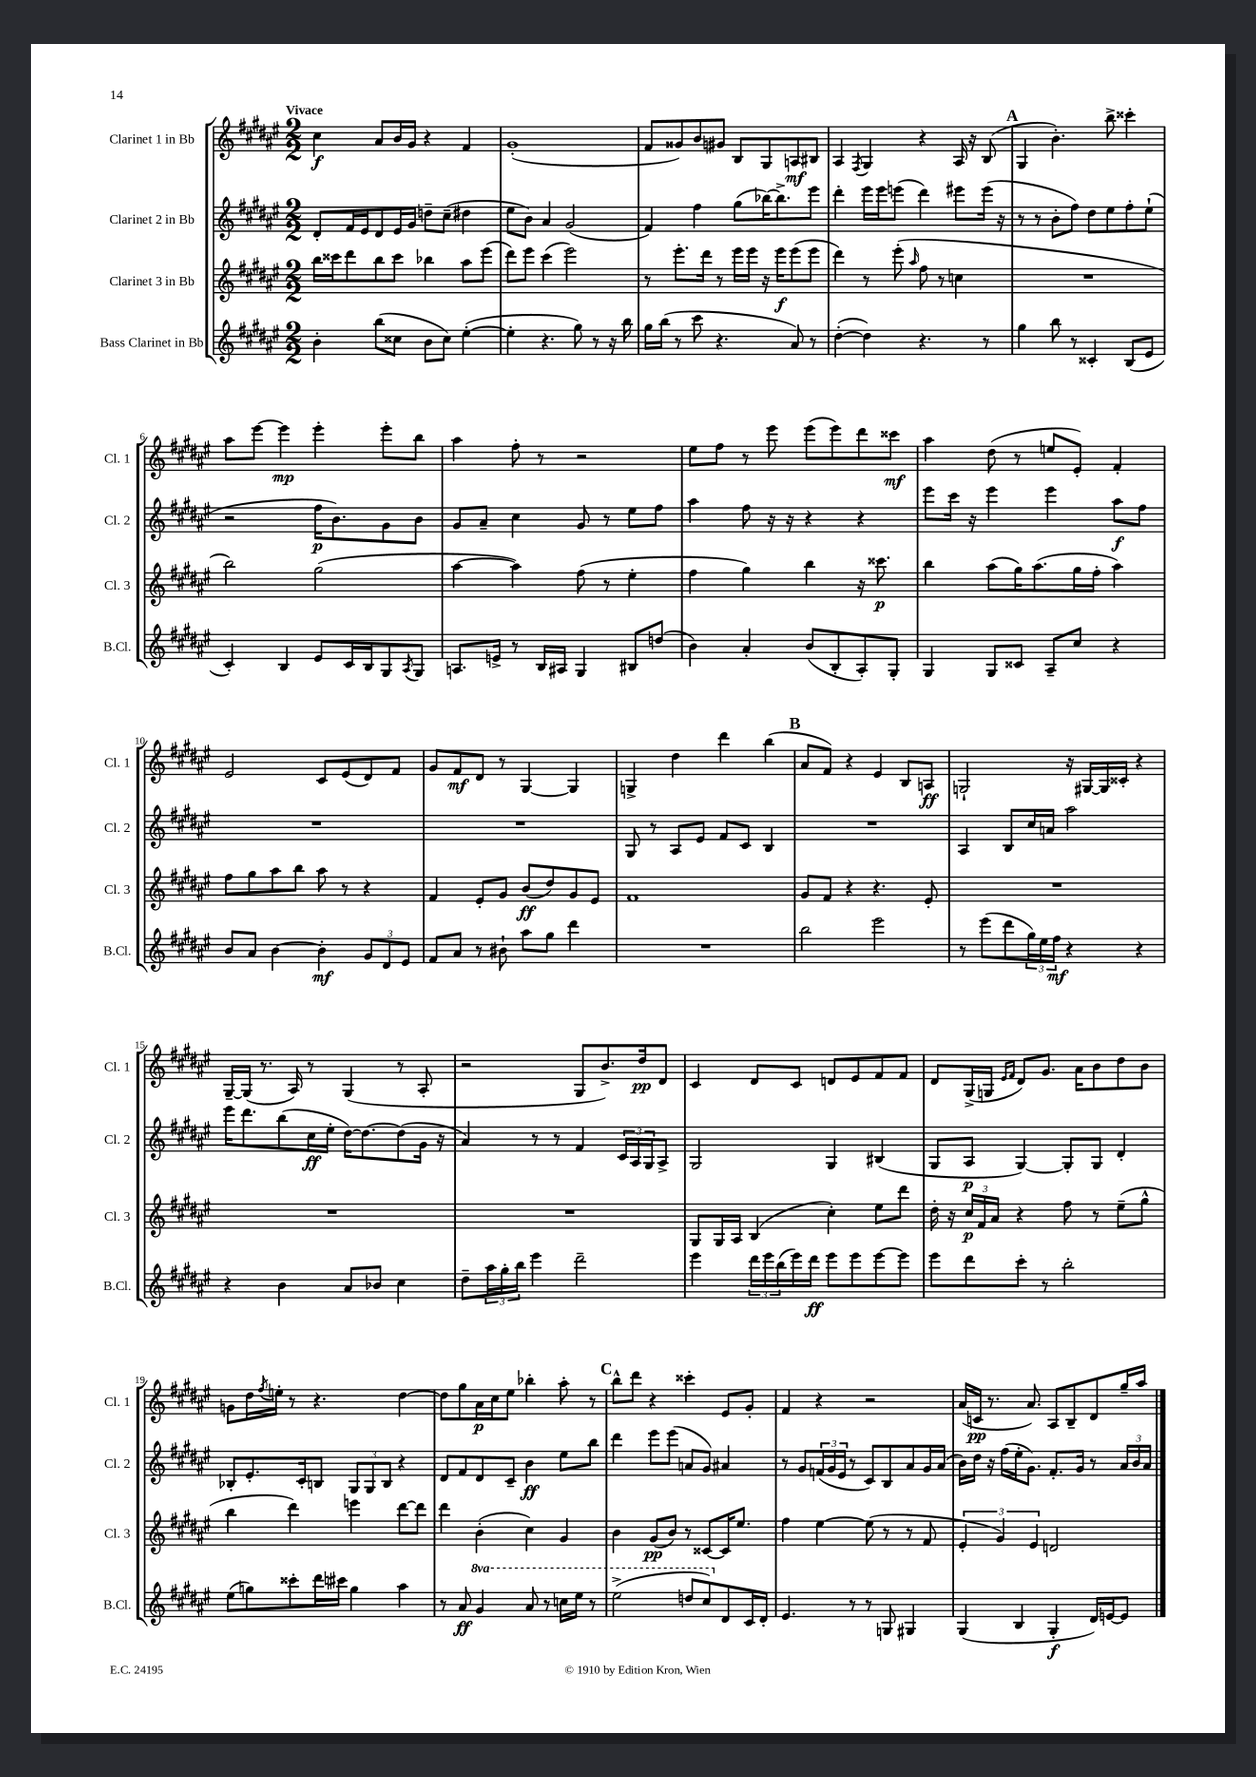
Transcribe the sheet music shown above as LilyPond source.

<<
\new StaffGroup <<
\new Staff = "s0" \with { instrumentName = "Clarinet 1 in Bb" shortInstrumentName = "Cl. 1" } {
    \clef treble \key fis \major \numericTimeSignature \time 2/2 \tempo "Vivace"
    cis''4\f ais'8 b'16 gis'16 r4 fis'4 |
    gis'1-.( |
    fis'8 gisis'8) b'8 gis'8 b8 gis8 a8\mf bis8 |
    ais4 \acciaccatura { fis8 } gis4 r4 ais16 r16 b8( |
    \mark \markup { \bold "A" } gis4 b'4.-.) b''8-> cisis'''4-. |
    ais''8 eis'''8~ eis'''4\mp eis'''4-. eis'''8-. b''8 |
    ais''4 fis''8-. r8 r2 |
    eis''8 fis''8 r8 eis'''8 eis'''8( eis'''8) dis'''8 cisis'''8\mf |
    ais''4 dis''8( r8 e''8 eis'8-.) fis'4-. |
    eis'2 cis'8 eis'8( dis'8) fis'8 |
    gis'8 fis'8\mf dis'8 r8 gis4~ gis4 |
    g4-> dis''4 dis'''4 b''4( |
    \mark \markup { \bold "B" } ais'8 fis'8) r4 eis'4 b8 a8\ff |
    g2-! r16 gis16~ gis16 cisis'16-. r4 |
    gis16~-- gis16( r8. ais16) r8 gis4( r8 ais8-. |
    r2 gis8 b'8.->) dis''16\pp dis'8 |
    cis'4 dis'8 cis'8 d'8 eis'8 fis'8 fis'8 |
    dis'8 gis16->( g16 \grace { eis'16 fis'16 } dis'8) gis'8. ais'16 b'8 dis''8 b'8 |
    g'8 dis''16 \acciaccatura { fis''8 } e''16-. r8 r4. dis''4~ |
    dis''8 gis''8 ais'16\p cis''16 eis''8 bes''4-. ais''8-. r8 |
    \mark \markup { \bold "C" } b''8-^ dis'''8 r4 cisis'''4-. eis'8 gis'8-. |
    fis'4 r4 r2 |
    ais'16( c'16\pp r8. ais'8.) ais8 b8-- dis'8 gis''16-- ais''16 \bar "|." |
}
\new Staff = "s1" \with { instrumentName = "Clarinet 2 in Bb" shortInstrumentName = "Cl. 2" } {
    \clef treble \key fis \major \numericTimeSignature \time 2/2
    dis'8-. fis'16 eis'16 dis'8 eis'16 gis'16 d''8-- cis''8--( dis''4 |
    eis''8 b'8) ais'4 gis'2( |
    fis'4) fis''4 gis''8( bes''16~) bes''8.-> eis'''8 |
    dis'''4-. eis'''16 eis'''16 e'''8( dis'''4) eis'''8 eis'''16( r16 |
    \mark \markup { \bold "A" } r8 r8 b'8-. fis''8) dis''8 eis''8 fis''8-. eis''8-!( |
    r2 fis''16\p b'8.) gis'8 b'8 |
    gis'8 ais'8-- cis''4 gis'8 r8 eis''8 fis''8 |
    ais''4 fis''8 r16 r16 r4 r4 |
    eis'''8 cis'''16 r16 eis'''4 eis'''4 ais''8\f fis''8 |
    R1 |
    R1 |
    gis8 r8 ais8 eis'8 fis'8 cis'8 b4 |
    \mark \markup { \bold "B" } R1 |
    ais4 b8 cis''16 a'16 ais''2 |
    eis'''16 dis'''8. b''8( cis''16\ff eis''16-. dis''16~) dis''8.~ dis''8( gis'16 r16 |
    ais'4) r8 r8 fis'4 \tuplet 3/2 { cis'16 ais16 gis16 } ais8-> |
    gis2 gis4 bis4( |
    gis8 ais8\p gis4~) gis8-. gis8 dis'4-. |
    bes8-. eis'8.-. cis'16-. b8 \tuplet 3/2 { gis8 gis8 b8 } r4 |
    dis'8 fis'8 dis'8 cis'8-- b'4\ff eis''8 b''8 |
    \mark \markup { \bold "C" } dis'''4 eis'''8 eis'''8( a'8 gis'8) ais'4 |
    r8 gis'8 \tuplet 3/2 { f'16( gis'16 eis'16 } r8 cis'8) b8 ais'8 gis'16 ais'16( |
    b'16) dis''16 r16 fis''16( eis''16-. gis'8.) fis'8.-. gis'16 r8 \tuplet 3/2 { ais'16 b'16 ais'16 } \bar "|." |
}
\new Staff = "s2" \with { instrumentName = "Clarinet 3 in Bb" shortInstrumentName = "Cl. 3" } {
    \clef treble \key fis \major \numericTimeSignature \time 2/2
    b''16 cisis'''16 dis'''8 b''8 cisis'''8 bes''4 ais''8 eis'''8( |
    dis'''8) eis'''8 cis'''4( eis'''2) |
    r8 eis'''8.-. dis'''16 r8 eis'''16 eis'''16 r16 eis'''16\f eis'''8( eis'''8 |
    dis'''4) r8 eis'''8-.( \grace { ais''16 } fis''8 r8 c''4 |
    \mark \markup { \bold "A" } R1 |
    b''2) gis''2( |
    ais''4~ ais''4) fis''8( r8 eis''4-. |
    fis''4 gis''4) b''4 r16 cisis'''8.\p |
    b''4 ais''8( gis''16) ais''8.( gis''16 fis''16-. ais''4) |
    fis''8 gis''8 ais''8 b''8 ais''8 r8 r4 |
    fis'4 eis'8-. gis'8 b'8\ff( dis''8) gis'8 eis'8 |
    fis'1 |
    \mark \markup { \bold "B" } gis'8 fis'8 r4 r4. eis'8-. |
    R1 |
    R1 |
    R1 |
    gis8 gis16 ais16 b4( cis''4-.) eis''8 dis'''8 |
    dis''16-. r16 \tuplet 3/2 { cis''16\p fis'16 ais'16 } r4 fis''8 r8 eis''8--( gis''8-^ |
    b''4 dis'''4) e'''4 dis'''8~ dis'''8 |
    dis'''4 b'4-.( cis''4) gis'4 |
    \mark \markup { \bold "C" } b'4 gis'8\pp( b'8) r8 cisis'8~ cisis'16 eis''8. |
    fis''4 eis''4~ eis''8( r8 r8 fis'8 |
    \tuplet 3/2 { eis'4-. gis'4) eis'4 } d'2 \bar "|." |
}
\new Staff = "s3" \with { instrumentName = "Bass Clarinet in Bb" shortInstrumentName = "B.Cl." } {
    \clef treble \key fis \major \numericTimeSignature \time 2/2 \set Staff.ottavationMarkups = #ottavation-simple-ordinals
    b'4-. b''8( cisis''8 b'8 cisis''8) eis''4~-.( |
    eis''4-. r4. gis''8) r8 r16 b''16 |
    gis''16 b''16( r8 cis'''8 r4. ais'8) r8 |
    dis''4~-.( dis''4) r4. r8 |
    \mark \markup { \bold "A" } gis''4 b''8 r8 cisis'4-. b8( eis'8 |
    cis'4-.) b4 eis'8 cis'16 b16 gis8 \acciaccatura { ais8 } gis8 |
    a8. e'16-> r8 b16 ais16 gis4 bis8 d''8( |
    b'4) ais'4-. b'8( b8-. ais8-.) gis8-. |
    gis4 gis8 cisis'8 ais8-- cis''8 r4 |
    b'8 ais'8 b'4~ b'4-.\mf \tuplet 3/2 { gis'8 dis'8 eis'8 } |
    fis'8 ais'8 r8 bis'8-! ais''8 gis''8 dis'''4 |
    R1 |
    \mark \markup { \bold "B" } b''2 eis'''2 |
    r8 eis'''8( dis'''8 \tuplet 3/2 { gis''16) eis''16 fis''16\mf } r4 r4 |
    r4 b'4 ais'8 bes'8 cis''4 |
    dis''8-- \tuplet 3/2 { ais''16 gis''16-. b''16 } eis'''4 dis'''2-- |
    eis'''4 \tuplet 3/2 { dis'''16 eis'''16 b''16( } eis'''16) dis'''16\ff eis'''8 eis'''8 eis'''8~ eis'''8 |
    eis'''8 dis'''8 cis'''8-. r8 b''2-. |
    eis''8( g''8) cisis'''8-. dis'''16 cis'''16 g''4 ais''4 |
    r8 ais'8\ff \ottava #1 gis''4 ais''8 r8 c'''16 eis'''16 r8 |
    \mark \markup { \bold "C" } eis'''2->( d'''8 cis'''8) \ottava #0 dis'8 cis'16 dis'16-. |
    eis'4. r8 r8 g8 gis4 |
    gis4( b4 gis4-.\f dis'16) e'16~ e'8 \bar "|." |
}
>>
>>
